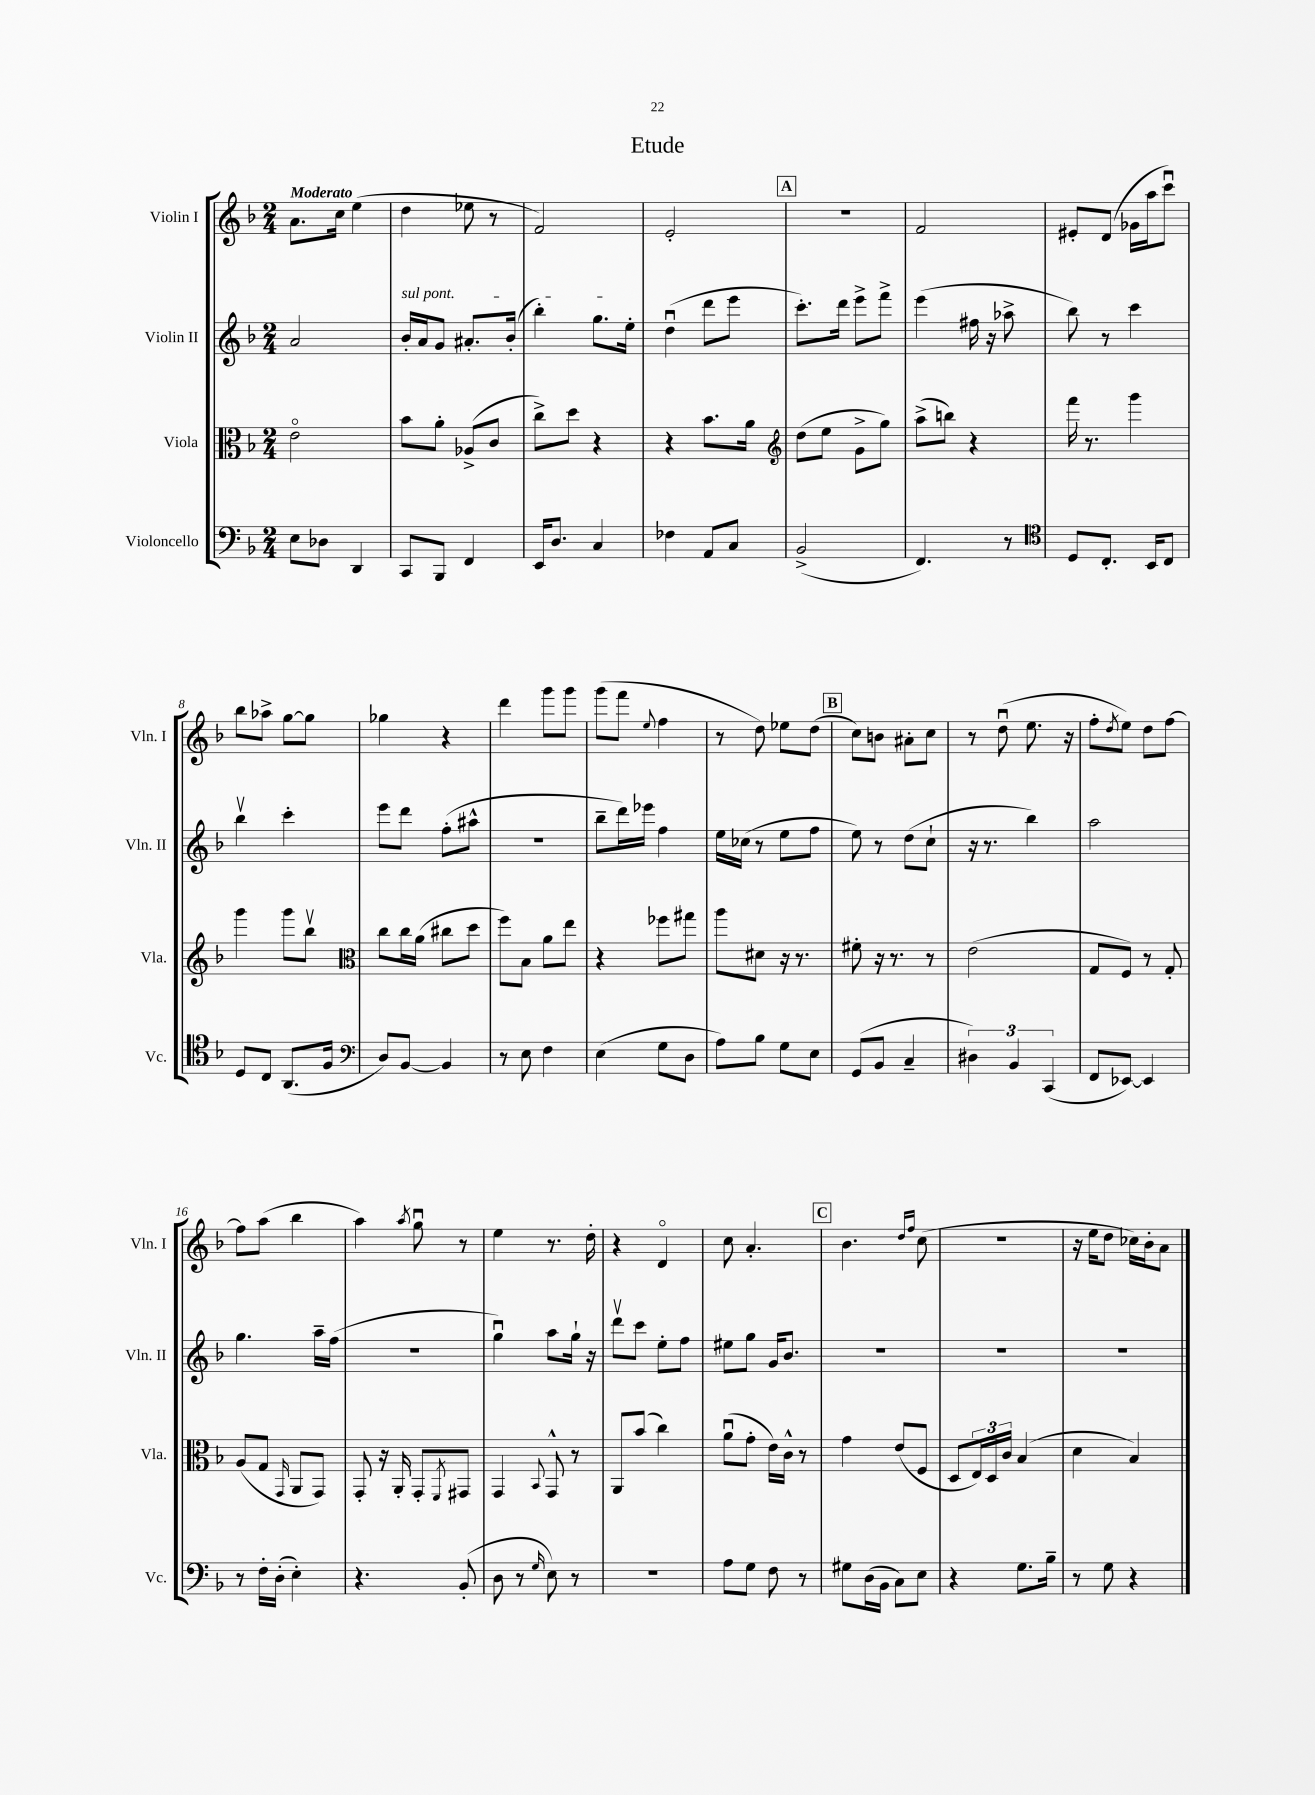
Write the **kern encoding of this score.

**kern	**kern	**kern	**kern
*staff4	*staff3	*staff2	*staff1
*clefF4	*clefC3	*clefG2	*clefG2
*k[b-]	*k[b-]	*k[b-]	*k[b-]
*M2/4	*M2/4	*M2/4	*M2/4
8E\L	2eo\	2a/	8.a\L
8D-\J	.	.	.
.	.	.	16cc\Jk
4DD/	.	.	(4ee\
=	=	=	=
8CC/L	8b-\L	16b-'/LL	4dd\
.	.	16a/J	.
8BBB-/J	8a'\J	8g/J	.
4FF/	(8A-^/L	8.a#'/L	8ee-\
.	8c/J	.	8r
.	.	(16b-'/Jk	.
=	=	=	=
16EE/LK	8cc^\L)	4bb-'\)	2f/)
8.D/J	.	.	.
.	8dd\J	.	.
4C/	4r	8.gg\L	.
.	.	16ee'\Jk	.
=	=	=	=
4F-\	4r	(4ddu\	2e'/
8AA/L	8.b-\L	8ddd\L	.
8C/J	.	8eee\J	.
.	16a\Jk	.	.
=	=	=	=
*	*clefG2	*	*
(2BB-^/	(8dd\L	8.ccc'\L)	2r
.	8ee\J	.	.
.	.	16ddd\Jk	.
.	8g^\L	8eee^\L	.
.	8gg\J)	8fff^\J	.
=	=	=	=
4.FF/)	(8aa^\L	(4eee\	2f/
.	8bb\J)	.	.
.	4r	16ff#\	.
.	.	16r	.
8r	.	8aa-^\	.
=	=	=	=
*clefC4	*	*	*
8D/L	16fff\	8bb-\)	8e#'/L
.	8.r	.	.
8.C'/J	.	8r	(8d/J
.	4ggg\	4ccc\	16g-\LL
16BB-/LK	.	.	16aa\J
8C/J	.	.	8cccu\J)
=	=	=	=
8D/L	4ggg\	4bb-v\	8bb-\L
8C/J	.	.	8aa-^\J
(8.AA/L	8ggg\L	4ccc'\	[8gg\L
.	8bb-v\J	.	8gg\]J
16F/Jk	.	.	.
=	=	=	=
*clefF4	*clefC3	*	*
8D/L)	8cc\L	8eee\L	4gg-\
[8BB-/J	16cc\L	8ddd\J	.
.	(16a\JJ	.	.
4BB-/]	8cc#\L	(8ff'\L	4r
.	8dd\J	8aa#^^\J	.
=	=	=	=
8r	8ff\L)	2r	4ddd\
8E\	8B-\J	.	.
4F\	8a\L	.	8ggg\L
.	8ee\J	.	8ggg\J
=	=	=	=
(4E\	4r	8bb-~\L	(8ggg\L
.	.	16ddd\L)	8fff\J
.	.	16eee-\JJ	.
.	.	.	8qqee/
8G\L	8ff-\L	4ff\	4ff\
8D\J	8gg#\J	.	.
=	=	=	=
8A\L)	8aa\L	16ee\LL	8r
.	.	(16cc-\JJ	.
8B-\J	8d#\J	8r	8dd\)
8G\L	16r	8ee\L	8ee-\L
.	8.r	.	.
8E\J	.	8ff\J	(8dd\J
=	=	=	=
(8GG/L	8f#'\	8ee\)	8cc\L)
8BB-/J	16r	8r	8b\J
.	8.r	.	.
4C~/	.	(8dd\L	8a#'\L
.	8r	8cc`\J	8cc\J
=	=	=	=
6D#\)	(2e\	16r	8r
.	.	8.r	.
.	.	.	(8ddu\
6BB-/	.	.	.
.	.	4bb-\)	8.ee\
(6CC/	.	.	.
.	.	.	16r
=	=	=	=
8FF/L	8G/L	2aa\	8ff'\L
.	.	.	8qdd/
[8EE-/J)	8F/J)	.	8ee\J)
4EE-/]	8r	.	8dd\L
.	8G'/	.	[8ff\J
=	=	=	=
8r	(8A/L	4.gg\	8ff\]L
16F'\LL	8G/J	.	(8aa\J
(16D'\JJ	.	.	.
.	16qqGG/	.	.
4E'\)	8AA/L	.	4bb-\
.	8GG/J)	16aa~\LL	.
.	.	(16ff\JJ	.
=	=	=	=
4.r	8GG'/	2r	4aa\)
.	16r	.	.
.	16AA'/	.	.
.	.	.	8qaa/
.	8GG'/L	.	8ggu\
.	8qFF/	.	.
(8BB-'/	8GG#/J	.	8r
=	=	=	=
8D\	4GG/	4ggu\)	4ee\
8r	.	.	.
16qqG/	8qqBB-/	.	.
8E\)	8GG^^/	8aa\L	8.r
8r	8r	16gg`\Jk	.
.	.	16r	16dd'\
=	=	=	=
2r	8AA/L	8dddv\L	4r
.	(8b-/J	8ccc\J	.
.	4cc\)	8ee'\L	4do/
.	.	8ff\J	.
=	=	=	=
8A\L	(8au\L	8ee#\L	8cc\
8G\J	8g'\J	8gg\J	4.a'/
8F\	16e\LL)	16g/LK	.
.	16c^^\JJ	8.b-/J	.
8r	8r	.	.
=	=	=	=
8G#\L	4g\	2r	4.b-\
(16D\L	.	.	.
16BB-\JJ	.	.	.
8C\L)	(8e/L	.	.
.	.	.	16qqdd/LL
.	.	.	16qqff/JJ
8E\J	8F/J	.	(8cc\
=	=	=	=
4r	8D/L	2r	2r
.	24E/L)	.	.
.	24D/	.	.
.	24c/JJ	.	.
8.G\L	(4B-/	.	.
16B-~\Jk	.	.	.
=	=	=	=
8r	4d\	2r	16r
.	.	.	16ee\LK
8G\	.	.	8dd\J
4r	4B-/)	.	16cc-\LL)
.	.	.	16b-'\J
.	.	.	8a\J
==	==	==	==
*-	*-	*-	*-
